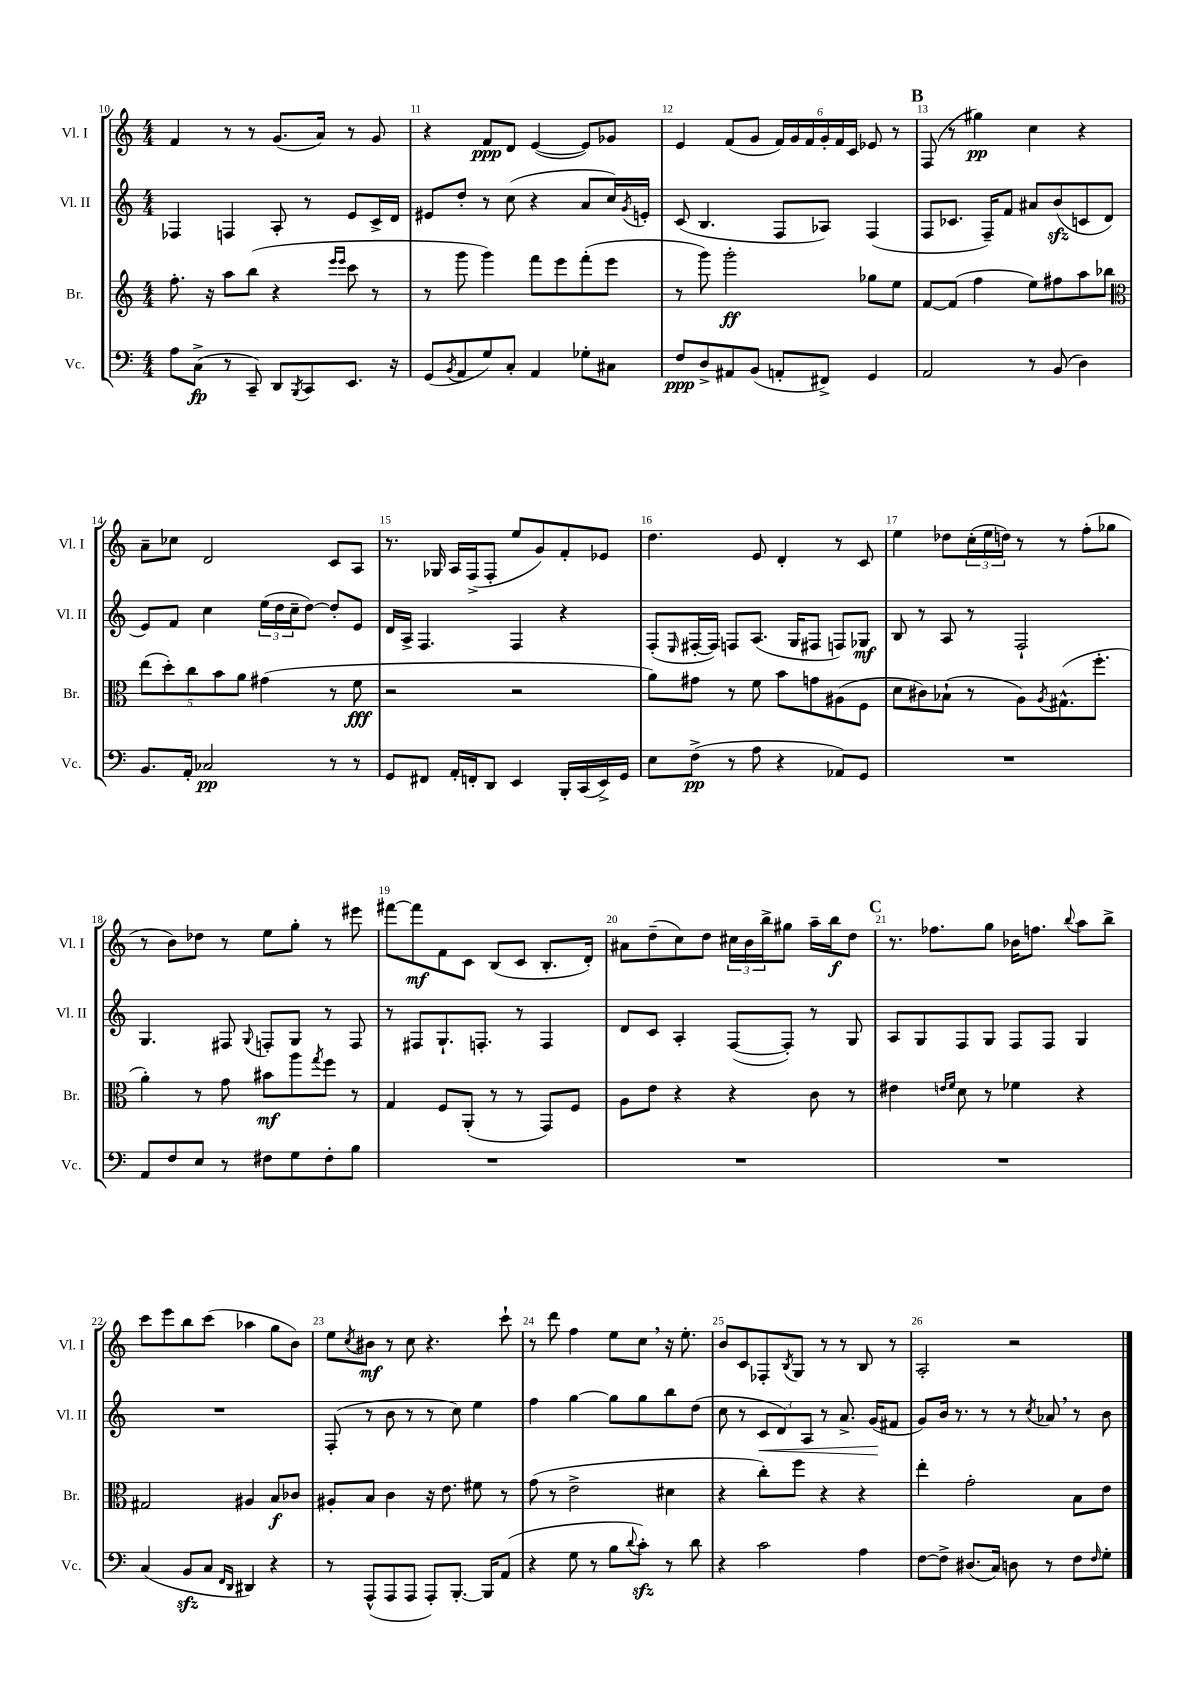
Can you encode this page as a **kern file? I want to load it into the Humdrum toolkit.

**kern	**kern	**kern	**kern
*staff4	*staff3	*staff2	*staff1
*clefF4	*clefG2	*clefG2	*clefG2
*k[]	*k[]	*k[]	*k[]
*M4/4	*M4/4	*M4/4	*M4/4
8A	8.ff'	4F-	4f
(8C^	.	.	.
.	16r	.	.
8r	8aa	4F	8r
8CC~)	(8bb	.	8r
8DD	4r	8A'	(8.g
8qBBB	.	.	.
8CC	.	8r	.
.	.	.	16a)
.	16qqeee	.	.
.	16qqeee	.	.
8.EE	8ccc	8e	8r
.	8r	16c^	8g
16r	.	16d	.
=	=	=	=
(8GG	8r	8e#	4r
8qBB	.	.	.
8AA	8ggg	8dd'	.
8G)	4ggg)	8r	8f
8C'	.	(8cc	8d
4AA	8fff	4r	([4e
.	8eee	.	.
8G-'	(8fff'	8a	8e])
8C#	8eee	16cc)	8g-
.	.	8qg	.
.	.	16e'	.
=	=	=	=
8F	8r	(8c	4e
8D^	8ggg)	4.B	.
8AA#	2ggg'	.	(8f
(8BB	.	.	8g
8AA'	.	8F	24f)
.	.	.	24g
.	.	.	24f
8FF#^)	.	8A-)	24g'
.	.	.	24f
.	.	.	24c
4GG	8gg-	(4F	8e-
.	8ee	.	8r
=	=	=	=
2AA	[8f	8F	(8F
.	(8f]	8.c-	8r
.	4ff	.	4gg#)
.	.	16F~)	.
.	.	8f	.
8r	8ee)	8a#	4cc
(8BB	8ff#	(8b	.
4D)	8aa	8c	4r
.	8bb-	8d	.
=	=	=	=
*	*clefC3	*	*
8.BB	(10ee	8e)	8a~
.	10dd')	.	.
.	.	8f	8cc-
16AA'	.	.	.
.	10cc	.	.
2C-	.	4cc	2d
.	10b	.	.
.	10a	.	.
.	(4g#	(24ee	.
.	.	24dd	.
.	.	24cc~	.
.	.	[8dd)	.
8r	8r	8dd']	8c
8r	8f	8e	8A
=	=	=	=
8GG	2r	16d	8.r
.	.	16A^	.
8FF#	.	4.F	.
.	.	.	16G-
16AA'	.	.	16A
16FF'	.	.	(16F^
8DD	.	.	8F'
4EE	2r	4F	8ee
.	.	.	8g)
16BBB'	.	4r	8f'
(16CC	.	.	.
16EE^)	.	.	8e-
16GG	.	.	.
=	=	=	=
8E	8a)	(8F'	4.dd
.	.	16qqE	.
(8F^	8g#	[16F#'	.
.	.	16F#])	.
8r	8r	8F	.
8A	8f	(8.A	8e
4r	8b	.	4d'
.	.	16G	.
.	8g	8F#	.
8AA-)	(8A#	8F)	8r
8GG	8F	8G-	8c
=	=	=	=
1r	8d	8B	4ee
.	8c#)	8r	.
.	(8B-`	8A	8dd-
.	8r	8r	(24cc'
.	.	.	24ee
.	.	.	24dd)
.	8A)	2F`	8r
.	8qA	.	.
.	(8.G#^^	.	8r
.	.	.	(8ff'
.	8.ff'	.	.
.	.	.	8gg-
=	=	=	=
8AA	4a')	4.G	8r
8F	.	.	8b)
8E	8r	.	8dd-
8r	8g	8F#	8r
.	.	8qqG	.
8F#	8b#	8F'	8ee
8G	8aa	8G	8gg'
.	8qgg	.	.
8F#'	8ff	8r	8r
8B	8r	8F	8eee#
=	=	=	=
1r	4G	8r	[8fff#
.	.	8F#	8fff#]
.	8F	8.G`	8f
.	(8AA'	.	8c
.	.	8.F'	.
.	8r	.	(8B
.	8r	8r	8c
.	8GG)	4F	8.B'
.	8F	.	.
.	.	.	16d')
=	=	=	=
1r	8A	8d	8a#
.	8e	8c	(8dd~
.	4r	4A'	8cc)
.	.	.	8dd
.	4r	([8F	24cc#
.	.	.	24b
.	.	.	24bb^
.	.	8F'])	8gg#
.	8c	8r	16aa~
.	.	.	16bb
.	8r	8G	8dd
=	=	=	=
1r	4e#	8A	8.r
.	.	8G	.
.	.	.	8.ff-
.	16qqe	.	.
.	16qqf	.	.
.	8d	8F	.
.	8r	8G	8gg
.	4f-	8F	16b-
.	.	.	8.ff
.	.	8F	.
.	.	.	8qqbb
.	4r	4G	8aa
.	.	.	8bb^
=	=	=	=
(4C	2G#	1r	8ccc
.	.	.	8eee
8BB	.	.	8bb
8C	.	.	(8ccc
16qqFF	.	.	.
16qqDD	.	.	.
4DD#)	4A#	.	4aa-
4r	8B	.	8gg
.	8c-	.	8b)
=	=	=	=
8r	8A#'	(8F'	8ee
.	.	.	8qcc
(8AAA^^	8B	8r	8b#
8AAA	4c	8b	8r
8AAA	.	8r	8cc
8AAA')	16r	8r	4.r
.	8.e	.	.
[8.BBB'	.	8cc)	.
.	8f#	4ee	.
16BBB]	.	.	.
(8AA	8r	.	8ccc`
=	=	=	=
4r	(8g	4ff	8r
.	8r	.	8ddd
8G	2e^	[4gg	4ff
8r	.	.	.
8B	.	8gg]	8ee
8qqd	.	.	.
8c')	.	8gg	8cc
8r	4d#	8bb	16r
.	.	.	8.ee'
8d	.	(8dd	.
=	=	=	=
4r	4r	8cc	8b
.	.	8r	8c
2c	8cc')	12c	8F-'
.	.	12d)	.
.	.	.	8qB
.	8ff	.	8G
.	.	12A	.
.	4r	8r	8r
.	.	8.a^	8r
4A	4r	.	8B
.	.	(16g	.
.	.	8f#	8r
=	=	=	=
[8F	4ee'	8g)	2A'
8F^]	.	16b	.
.	.	8.r	.
(8.D#	2g'	.	.
.	.	8r	.
16C)	.	.	.
8D	.	8r	2r
.	.	8qcc	.
8r	.	8a-	.
8F	8B	8r	.
16qqF	.	.	.
8G'	8e	8b	.
==	==	==	==
*-	*-	*-	*-
